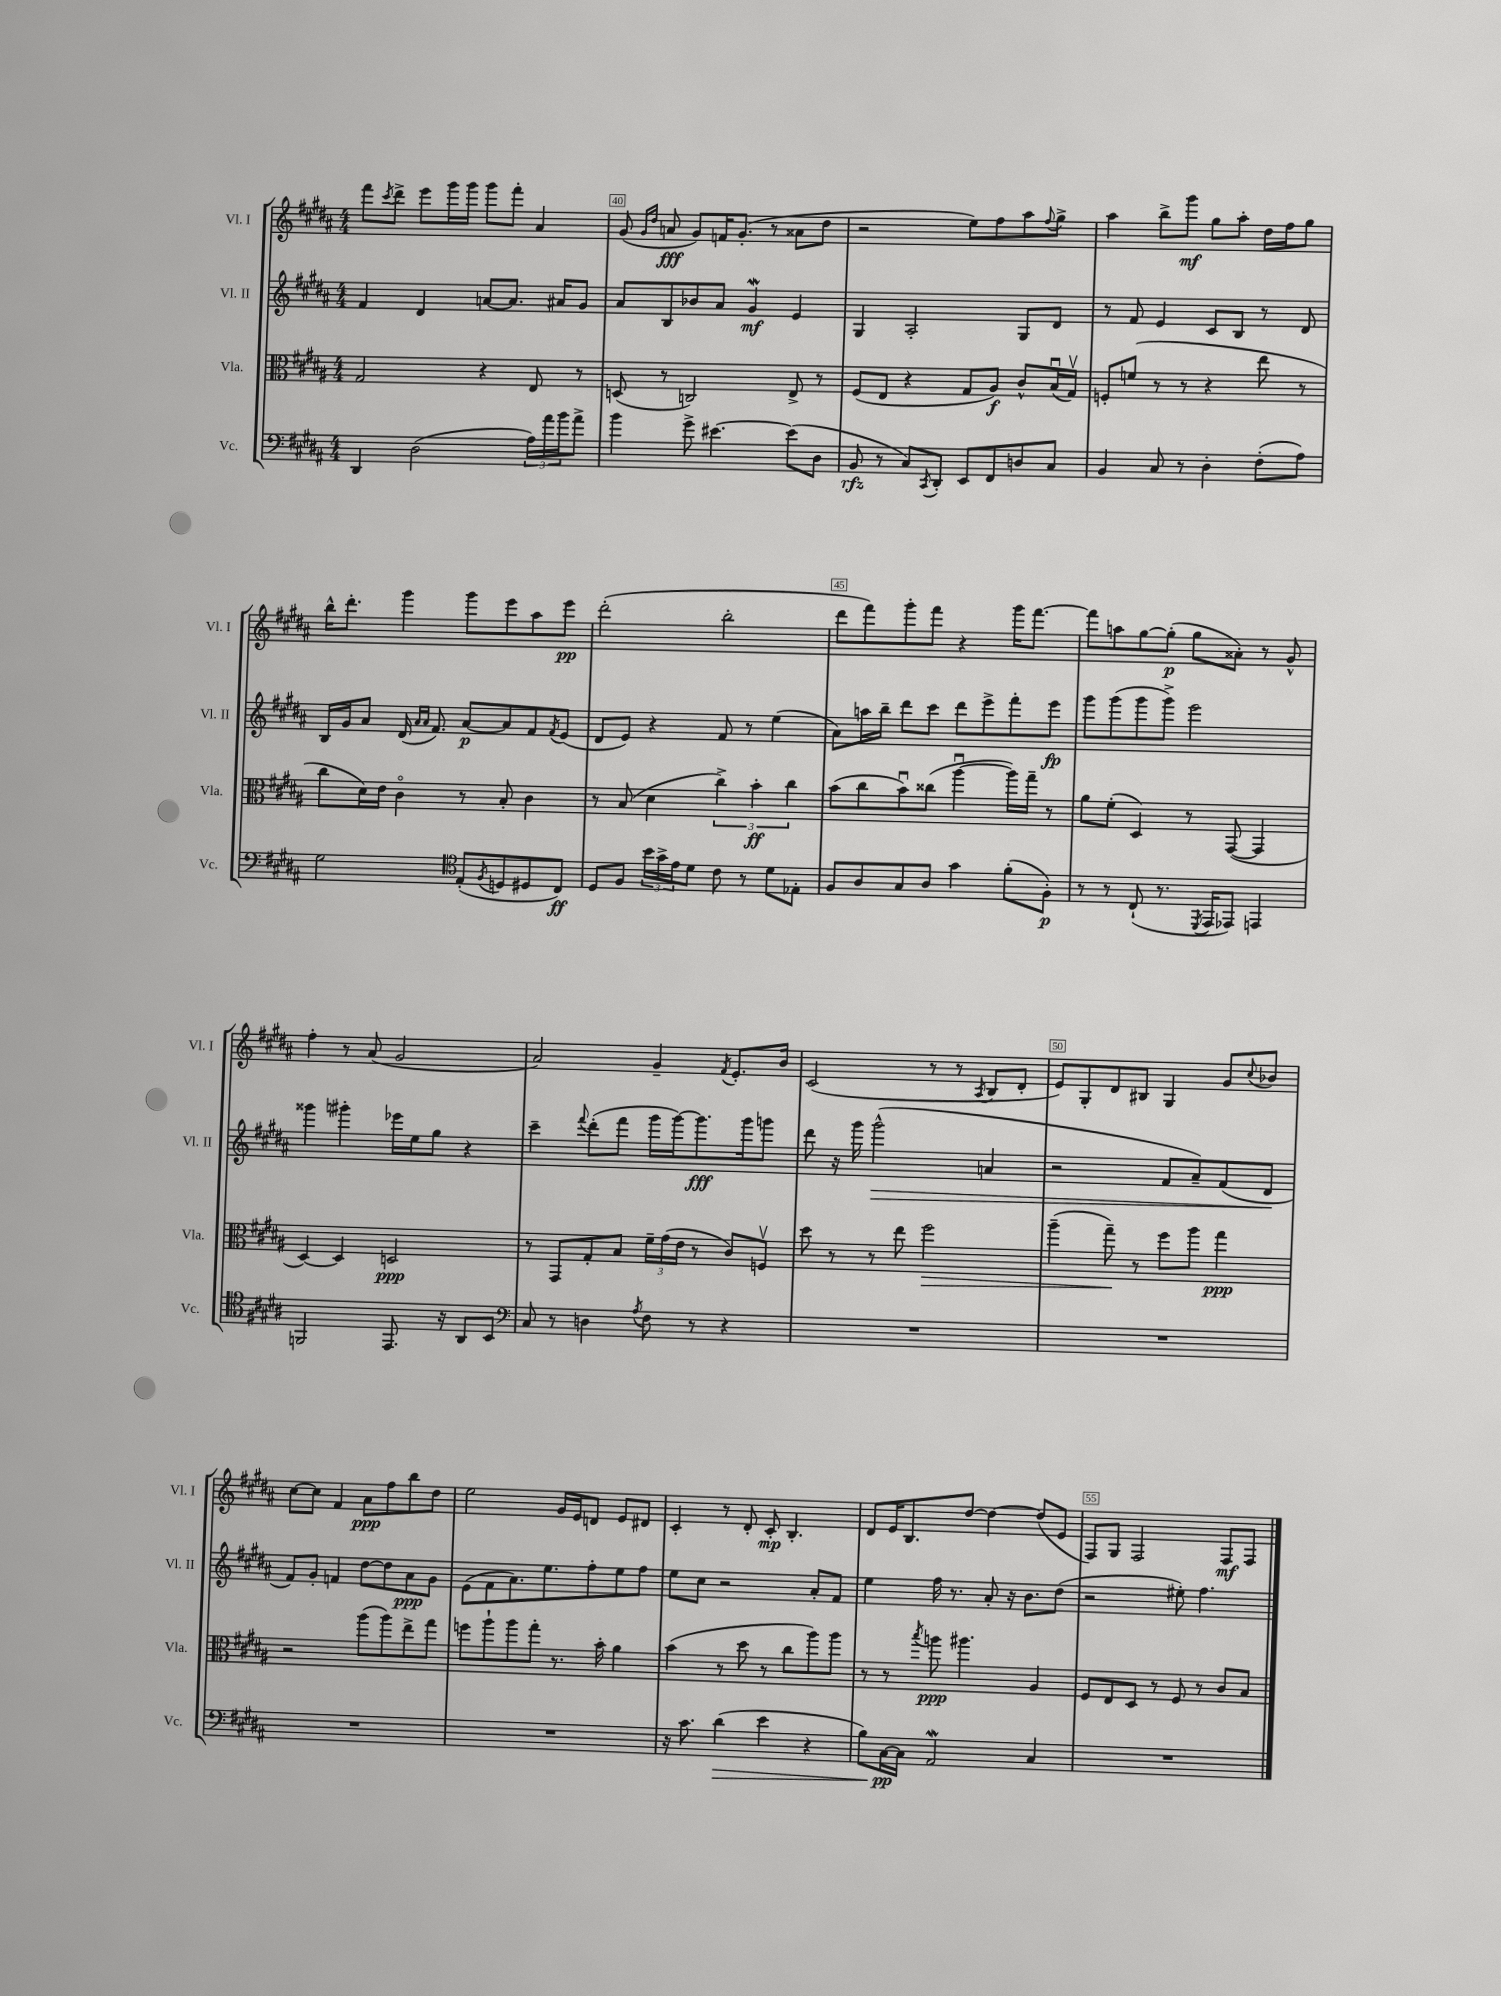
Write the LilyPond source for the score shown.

<<
\new StaffGroup <<
\new Staff = "s0" \with { instrumentName = "Vl. I" shortInstrumentName = "Vl. I" } {
    \clef treble \key b \major \numericTimeSignature \time 4/4
    fis'''8 \acciaccatura { cis'''8 } dis'''8-> e'''8 gis'''16 gis'''16 gis'''8 fis'''8-. ais'4 |
    gis'8( \grace { gis'16 dis''16 } a'8\fff gis'8) f'16 gis'8.-.( r8 aisis'8 dis''8 |
    r2 e''8) fis''8 ais''8 \appoggiatura { fis''8 } gis''8-> |
    ais''4 b''8-> gis'''8\mf gis''8 ais''8-. dis''16 fis''16 gis''8 |
    b''16-^ dis'''8.-. gis'''4 gis'''8 e'''8 ais''8 e'''8\pp |
    dis'''2-.( b''2-. |
    dis'''8 fis'''8) gis'''8-. fis'''8 r4 gis'''16 fis'''8.~ |
    fis'''8 a''8 gis''8~ gis''8-.\p( gis''8 aisis'8-.) r8 gis'8-^ |
    fis''4-. r8 ais'8( gis'2 |
    ais'2) gis'4-- \acciaccatura { fis'8 } e'8.-. b'16 |
    cis'2( r8 r8 \acciaccatura { ais8 } b8 dis'8-. |
    e'8) gis8-. dis'8 bis8 gis4 gis'8 \appoggiatura { cis''8 } bes'8 |
    cis''8~ cis''8 fis'4 ais'8\ppp fis''8 b''8 dis''8 |
    e''2 gis'16 e'16 d'8 e'8 dis'8 |
    cis'4-. r8 dis'8-. cis'8-.\mp b4.-. |
    dis'8 e'16 b8. dis''8~ dis''4~ dis''8( e'8 |
    fis8) gis8 fis2 fis8\mf fis8 \bar "|." |
}
\new Staff = "s1" \with { instrumentName = "Vl. II" shortInstrumentName = "Vl. II" } {
    \clef treble \key b \major \numericTimeSignature \time 4/4
    fis'4 dis'4 a'8~ a'8. ais'16 gis'8 |
    ais'8 b8 bes'8 ais'8 gis'4\mordent\mf e'4 |
    gis4 ais2-. gis8 dis'8 |
    r8 fis'8 e'4 cis'8 b8 r8 dis'8 |
    b16 gis'16 ais'8 dis'16( \grace { ais'16 ais'16 } fis'8.) ais'8~\p ais'8 fis'8 \acciaccatura { fis'8 } e'8( |
    dis'8 e'8) r4 fis'8 r8 e''4( |
    ais'8) a''16 b''16-- dis'''8 cis'''8 dis'''8 e'''8-> fis'''8-. e'''8\fp |
    gis'''8 gis'''8( gis'''8 gis'''8->) e'''2 |
    gisis'''4 gis'''4-. ees'''16 e''16 gis''8 r4 |
    cis'''4-- \appoggiatura { fis'''8 } dis'''8-.( fis'''8 gis'''16 gis'''16~) gis'''8.\fff gis'''16 g'''8 |
    dis'''8 r16 gis'''16 gis'''2-^\>( a'4 |
    r2 fis'8 ais'8--) fis'8( dis'8\! |
    fis'8) gis'8-. f'4 dis''8~ dis''8 ais'8\ppp gis'8 |
    e'8( fis'8 ais'8.) e''8. fis''8-. e''8 fis''8 |
    e''8 cis''8 r2 ais'8-. fis'8 |
    e''4 fis''16 r8. ais'8-. r16 b'8. dis''8( |
    r2 eis''8-.) fis''4. \bar "|." |
}
\new Staff = "s2" \with { instrumentName = "Vla." shortInstrumentName = "Vla." } {
    \clef alto \key b \major \numericTimeSignature \time 4/4
    gis2 r4 e8 r8 |
    d8( r8 c2) e8-> r8 |
    fis8( e8 r4 gis8 ais8\f) cis'8-^ b16\downbow( gis16\upbow) |
    f8-. f'8( r8 r8 r4 e''8 r8 |
    cis''8 dis'16) e'16 cis'4\flageolet r8 b8-. cis'4 |
    r8 b8( dis'4 \tuplet 3/2 { cis''4->) b'4-.\ff cis''4 } |
    b'8( cis''8 b'8\downbow) cisis''8( ais''4~\downbow ais''16) gis''16-- r8 |
    ais'8 fis'8-.( dis4) r8 gis,8~( gis,4 |
    dis4~) dis4 d2\ppp |
    r8 gis,8 gis8-. b8 \tuplet 3/2 { fis'16-- gis'16( e'16 } r8 cis'8) f8\upbow |
    dis''8 r8 r8 e''8 fis''2\> |
    ais''4--( gis''8--\!) r8 fis''8 ais''8 gis''4\ppp |
    r2 ais''8( ais''8) e''8-> gis''8 |
    f''8 ais''8-! ais''8 gis''8-. r8. b'16-. ais'4 |
    b'4( r8 dis''8 r8 cis''8 ais''8) ais''8 |
    r8 r8 \acciaccatura { b''8 } a''8\ppp ais''4. ais4 |
    fis8 e8 dis8 r8 fis8 r8 cis'8 b8 \bar "|." |
}
\new Staff = "s3" \with { instrumentName = "Vc." shortInstrumentName = "Vc." } {
    \clef bass \key b \major \numericTimeSignature \time 4/4
    dis,4 dis2( \tuplet 3/2 { ais16) ais'16 b'16 } ais'8-> |
    b'4 gis'8-> eis'4.~ eis'8( dis8 |
    b,8\rfz r8 cis8) \acciaccatura { cis,8 } dis,8-. e,8 fis,8 d8 cis8 |
    b,4 cis8 r8 dis4-. fis8-.( ais8) |
    gis2 \clef tenor e8-.( \acciaccatura { fis8 } d8 dis8 cis8\ff) |
    dis8 fis8 \tuplet 3/2 { b'16 gis'16-> e'16 } dis'8 cis'8 r8 dis'8 ees8-. |
    fis8 ais8 gis8 ais8 gis'4 fis'8-.( fis8-.\p) |
    r8 r8 cis8-!( r8. \acciaccatura { dis,8 } e,16 ees,8) e,4 |
    f,2 e,8. r16 ais,8 b,8 |
    \clef bass cis8 r8 d4 \acciaccatura { ais8 } fis8 r8 r4 |
    R1 |
    R1 |
    R1 |
    R1 |
    r16 cis'8. dis'4\>( e'4 r4 |
    b8) cis16~\pp\! cis16 ais,2\mordent cis4 |
    R1 \bar "|." |
}
>>
>>
\layout { \context { \Score currentBarNumber = #39 \override BarNumber.break-visibility = ##(#f #t #t) barNumberVisibility = #(every-nth-bar-number-visible 5) \override BarNumber.stencil = #(make-stencil-boxer 0.1 0.3 ly:text-interface::print) } }
